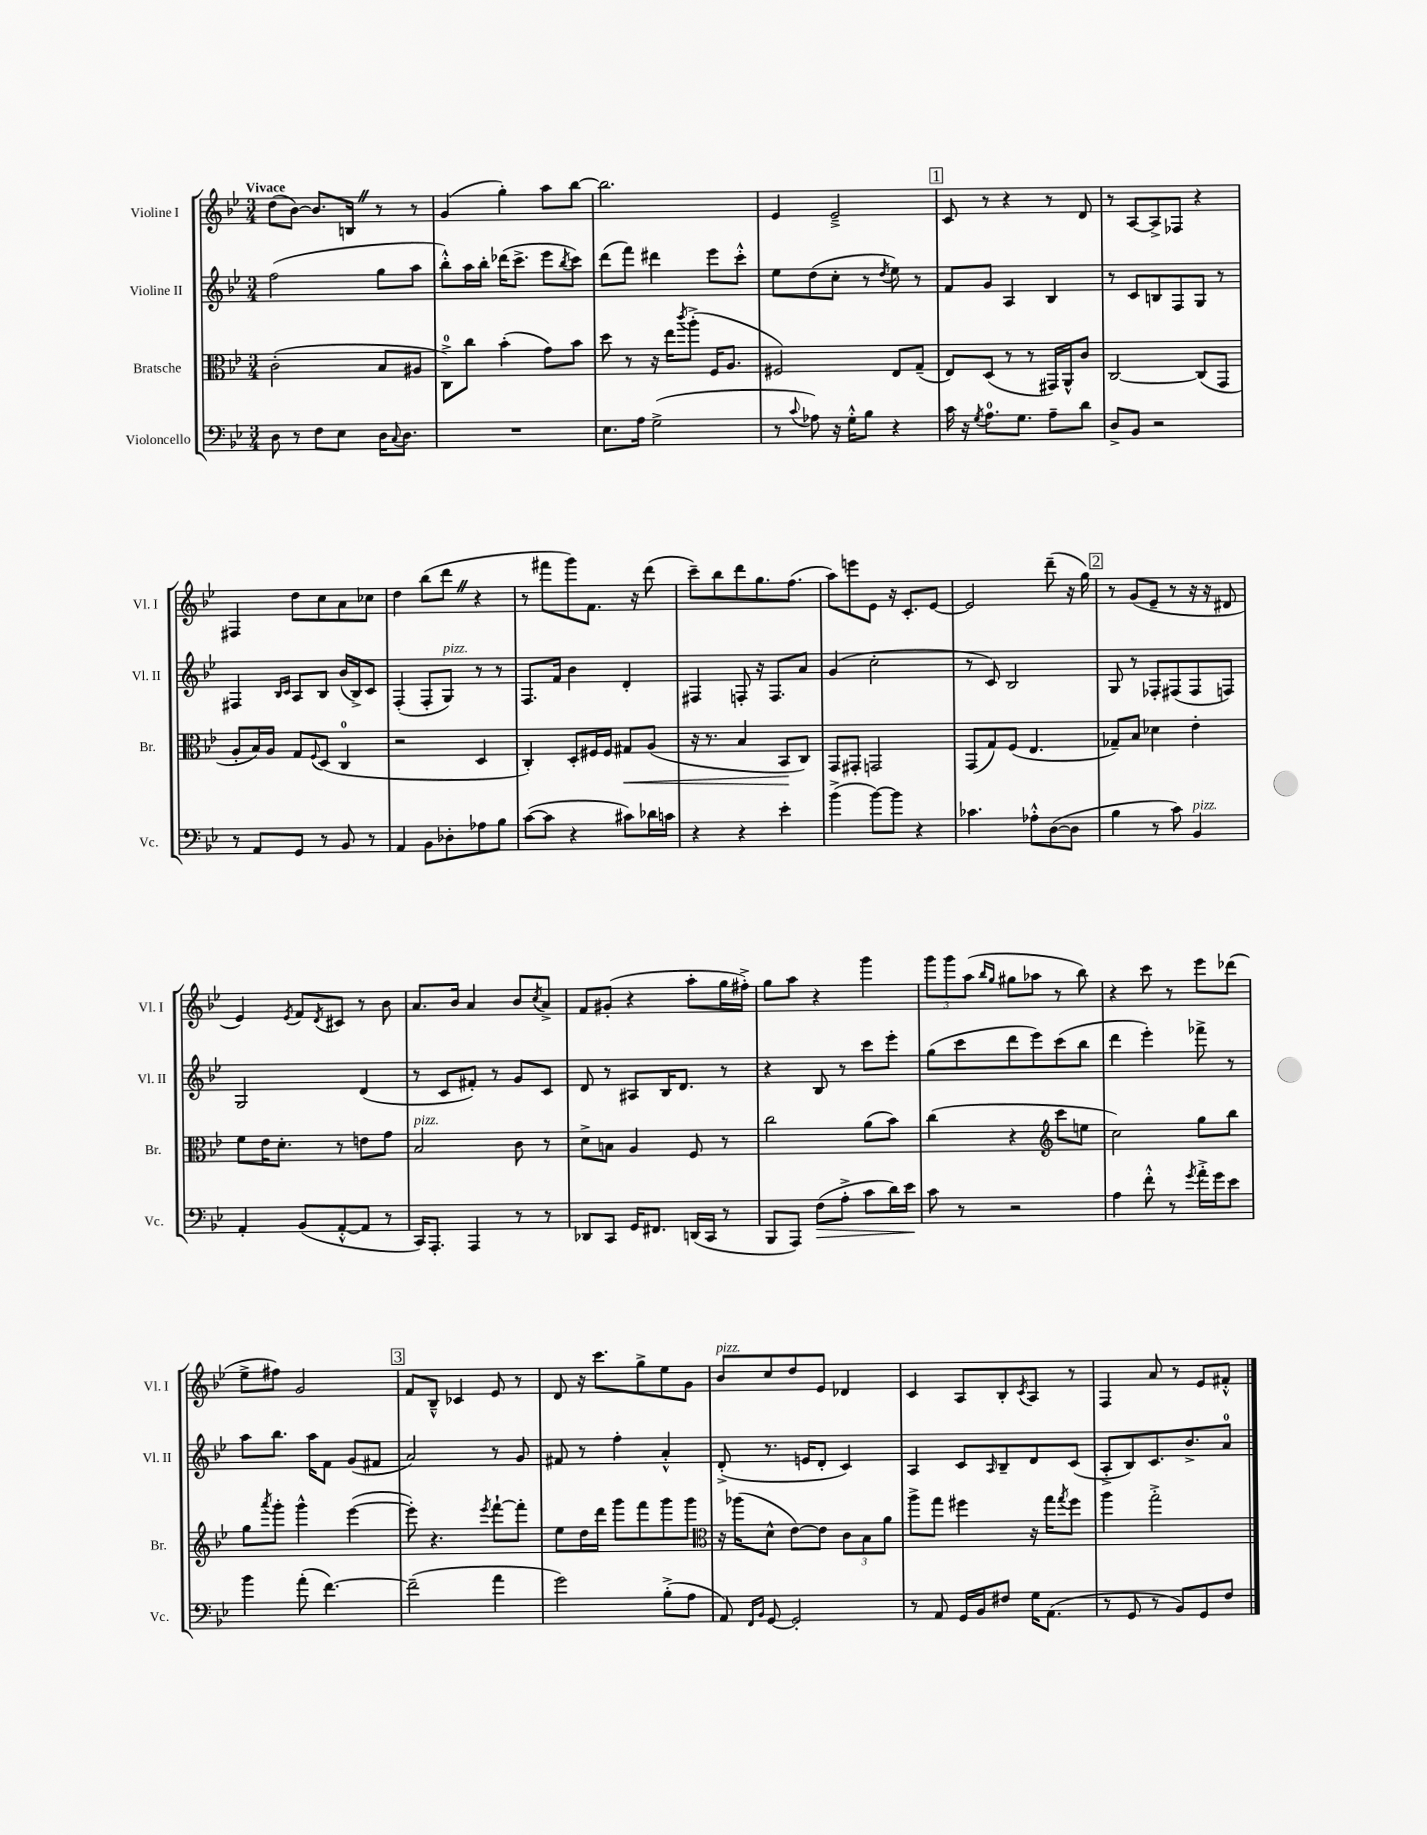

**kern	**dynam	**kern	**dynam	**kern	**kern
*part4	*part4	*part3	*part3	*part2	*part1
*staff4	*staff4	*staff3	*staff3	*staff2	*staff1
*I"Violoncello	*	*I"Bratsche	*	*I"Violine II	*I"Violine I
*I'Vc.	*	*I'Br.	*	*I'Vl. II	*I'Vl. I
*clefF4	*	*clefC3	*	*clefG2	*clefG2
*k[b-e-]	*	*k[b-e-]	*	*k[b-e-]	*k[b-e-]
*M3/4	*	*M3/4	*	*M3/4	*M3/4
=1	=1	=1	=1	=1	=1
!	!	!	!	!	!LO:TX:a:B:t=Vivace
8D\	.	(2c'\	.	(2ff\	(8dd\L
8r	.	.	.	.	[8b-\J)
8F\L	.	.	.	.	8.b-/L]
8E-\J	.	.	.	.	.
.	.	.	.	.	16BnZ/Jk
16D\KL	.	8B-/L	.	8gg\L	8r
8qqC/	.	.	.	.	.
8.D\J	.	.	.	.	.
.	.	8A#X/J	.	8aa\J	8r
=2	=2	=2	=2	=2	=2
2.r	.	8C^\L)	.	8bb-'^^\L)	(4g/
.	.	8cc\J	.	16aa\L	.
.	.	.	.	16bb-'\JJ	.
.	.	(4b-'\	.	(16ddd-X\KL	4gg'\)
.	.	.	.	8.ccc^\J	.
.	.	8g\L)	.	8eee-\L	8aa\L
.	.	.	.	8qbb-/	.
.	.	8b-\J	.	8ccc\J)	[8bb-\J
=3	=3	=3	=3	=3	=3
8.E-\L	.	8dd\	.	(8ddd\L	2.bb-\]
.	.	8r	.	8fff\J)	.
16A\Jk	.	.	.	.	.
(2G^\	.	16r	.	4ddd#X\	.
.	.	16ee-\KL	.	.	.
.	.	8qccc/	.	.	.
.	.	(8aa'^\J	.	.	.
.	.	16F/KL	.	8eee-\L	.
.	.	8.A/J	.	.	.
.	.	.	.	8ccc'^^\J	.
=4	=4	=4	=4	=4	=4
8r	.	2F#X/)	.	8ee-\L	4e-/
8qqc/	.	.	.	.	.
8A-X\)	.	.	.	(8dd\	.
16r	.	.	.	8cc'\J	2e-~^/
16G'^^\KL	.	.	.	.	.
8B-\J	.	.	.	8r	.
.	.	.	.	8qdd/	.
4r	.	8E-/L	.	8ee-\)	.
.	.	(8G~/J	.	8r	.
!!LO:REH:place=s1:t=1
=5	=5	=5	=5	=5	=5
16c\	.	8E-/L)	.	8f/L	8c/
16r	.	.	.	.	.
8qG/	.	.	.	.	.
8.A\L	.	(8D/J	.	8g/J	8r
.	.	8r	.	4A/	4r
8.G\J	.	.	.	.	.
.	.	8r	.	.	.
8A~\L	.	16GG#X/LL)	.	4B-/	8r
.	.	16AA^^/J	.	.	.
8d\J	.	8c/J	.	.	8d/
=6	=6	=6	=6	=6	=6
8D^/L	.	[2C/	.	8r	8r
8BB-/J	.	.	.	8c/L	[8A/L
2r	.	.	.	8Bn/	8A^/]
.	.	.	.	8F/	8F-X/J
.	.	(8C/L]	.	8G/J	4r
.	.	8GG/J	.	8r	.
!!LO:LB:g=z
=7	=7	=7	=7	=7	=7
8r	.	8A'/L	.	4F#X/	4F#X/
8AA/L	.	16B-/L)	.	.	.
.	.	16A/JJ	.	.	.
.	.	.	.	16qqB-/LL	.
.	.	.	.	16qqc/JJ	.
8GG/J	.	8G/L	.	8A/L	8dd\L
.	.	8qqF/	.	.	.
8r	.	(8D/J	.	8B-/J	8cc\
8BB-/	.	4C/	.	(16b-/LL	8a\
.	.	.	.	16B-^/J)	.
8r	.	.	.	8c/J	8cc-X\J
=8	=8	=8	=8	=8	=8
4AA/	.	2r	.	(4F'/	4dd\
8BB-\L	.	.	.	8F'/L	(8bb-\L
!	!	!	!	!LO:TX:a:i:t=pizz.	!
8D-X'\	.	.	.	8G/J)	8dddZ\J
8A-X\	.	4D/	.	8r	4r
8B-\J	.	.	.	8r	.
=9	=9	=9	=9	=9	=9
([8c\L	.	4C'/)	.	8.F/L	8r
8c\J]	.	.	.	.	8fff#X\L
.	.	.	.	16f/Jk	.
4r	.	8D'/L	.	4b-\	8ggg\)
.	.	16F#X/L	.	.	8.f\J
.	.	16F#/JJ	.	.	.
!	!	!	!LO:HP:b	!	!
8c#X\L)	.	8G#X/L	<	4d'/	.
.	.	.	.	.	16r
16d-X\L	.	(8A/J	.	.	(8ddd\
16cn\JJ	.	.	.	.	.
=10	=10	=10	=10	=10	=10
4r	.	16r	.	4F#X/	8ccc~\L)
.	.	8.r	.	.	.
.	.	.	.	.	8bb-\
4r	.	4B-/	.	8Fn'/	8ddd\
.	.	.	.	16r	8.gg\
.	.	.	.	8.F/L	.
4e-'\	.	8BB-/L	.	.	.
.	.	.	.	.	(8.ff\J
.	.	8C/J)	[	8a/J	.
=11	=11	=11	=11	=11	=11
(4b-^\	.	8GG/L	.	(4g/	8aa\L)
.	.	8GG#X'/J	.	.	8eeen\
[8b-\L)	.	2GGn/	.	2cc'\	8e-\J
8b-\J]	.	.	.	.	16r
.	.	.	.	.	8.c'/L
4r	.	.	.	.	.
.	.	.	.	.	[8e-/J
=12	=12	=12	=12	=12	=12
4.c-X\	.	(8GG/L	.	8r	2e-/]
.	.	8G/)	.	8c/)	.
.	.	(8F/J	.	2B-/	.
8A-X'^^\L	.	4.E-/	.	.	.
([8D\	.	.	.	.	(8ddd~\
8D\J]	.	.	.	.	16r
.	.	.	.	.	16gg\)
!!LO:REH:place=s1:t=2
=13	=13	=13	=13	=13	=13
4B-\	.	8G-X~/L)	.	8G/	8r
.	.	8B-/J	.	8r	(8g/L
8r	.	4d-X\	.	8F-X'/L	8e-~/J
8c\)	.	.	.	(8F#X/	8r
!LO:TX:a:i:t=pizz.	!	!	!	!	!
4BB-/	.	4e-'\	.	8F#/	16r
.	.	.	.	.	16r
.	.	.	.	8Fn/J)	8d#X/
!!LO:LB:g=z
=14	=14	=14	=14	=14	=14
4AA'/	.	8f\L	.	2G/	4e-/)
.	.	16e-\K	.	.	.
.	.	8.d'\J	.	.	.
.	.	.	.	.	8qe-/
(8BB-/L	.	.	.	.	8f/L
.	.	.	.	.	8qd/
[8AA'^^/	.	8r	.	.	8c#X/J
8AA/J]	.	8en\L	.	(4d/	8r
8r	.	8g\J	.	.	8b-\
=15	=15	=15	=15	=15	=15
!	!	!LO:TX:a:i:t=pizz.	!	!	!
16CC/KL)	.	2B-/	.	8r	8.a/L
8.AAA'/J	.	.	.	.	.
.	.	.	.	8c/L	.
.	.	.	.	.	16b-/Jk
4AAA/	.	.	.	8f#X'/J)	4a/
.	.	.	.	8r	.
8r	.	8c\	.	8g/L	8b-/L
.	.	.	.	.	8qcc/
8r	.	8r	.	8c/J	8a^/J
=16	=16	=16	=16	=16	=16
8DD-X/L	.	8d^\L	.	8d/	8f/L
8CC/J	.	8Bn\J	.	8r	(8g#X'/J
16GG/KL	.	4A/	.	8A#X/L	4r
8.FF#X/J	.	.	.	.	.
.	.	.	.	16B-/K	.
.	.	.	.	8.d/J	.
(16DDn/LL	.	8F/	.	.	8aa'\L
16CC/JJ	.	.	.	.	.
8r	.	8r	.	8r	16gg\L
.	.	.	.	.	16ff#X'^\JJ)
=17	=17	=17	=17	=17	=17
8BBB-/L	.	2cc\	.	4r	8gg\L
8AAA/J)	.	.	.	.	8aa\J
!	!LO:HP:b	!	!	!	!
(8F\L	>	.	.	8B-/	4r
8A'^\J	.	.	.	8r	.
8c\L	.	(8a\L	.	8ccc\L	4ggg\
16d\L)	.	8b-\J)	.	8eee-'\J	.
16e-\JJ	.	.	.	.	.
.	]	.	.	.	.
=18	=18	=18	=18	=18	=18
8c\	.	(4cc\	.	(8gg\L	12ggg\L
.	.	.	.	.	12ggg\
8r	.	.	.	8ccc\	.
.	.	.	.	.	(12aa\J
.	.	.	.	.	16qqbb-/LL
.	.	.	.	.	16qqgg/JJ
2r	.	4r	.	8ddd\	8gg#X\L
.	.	.	.	8eee-\)	8aa-X\J
*	*	*clefG2	*	*	*
.	.	8ccc\L	.	(8ccc\	8r
.	.	8een\J	.	8bb-\J	8bb-\)
=19	=19	=19	=19	=19	=19
4A\	.	2cc\)	.	4ddd\	4r
8f'^^\	.	.	.	4eee-'\)	8ccc\
8r	.	.	.	.	8r
8qg/	.	.	.	.	.
16a'^\LL	.	8gg\L	.	8fff-X^\	8eee-\L
16g\J	.	.	.	.	.
8e-\J	.	8bb-\J	.	8r	(8ddd-X\J
!!LO:LB:g=z
=20	=20	=20	=20	=20	=20
4b-\	.	8gg\L	.	8aa\L	8ee-^\L
.	.	8qaaa/	.	.	.
.	.	8ggg'\J	.	8.bb-\J	8ff#X\J)
(8a'\	.	4ggg^^\	.	.	2g/
.	.	.	.	16aa\KL	.
[4.f\)	.	.	.	8f\J	.
.	.	([4eee-\	.	(8g/L	.
.	.	.	.	8f#X/J	.
!!LO:REH:place=s1:t=3
=21	=21	=21	=21	=21	=21
(2f~\]	.	8eee-'\])	.	2a/)	8f/L
.	.	4.r	.	.	8B-~^^/J
.	.	.	.	.	4c-X/
.	.	8qeee-/	.	.	.
4a\	.	[8fff`\L	.	8r	8e-/
.	.	8fff'\J]	.	8g/	8r
=22	=22	=22	=22	=22	=22
2g\)	.	8ee-\L	.	8f#X/	8d/
.	.	16dd\L	.	8r	16r
.	.	16ddd\JJ	.	.	8.ccc\L
.	.	8ggg\L	.	4ff'\	.
.	.	8fff\	.	.	8gg^\
(8B-'^\L	.	8ggg\	.	4a'^^/	8ee-\
8A\J	.	8ggg\J	.	.	8g\J
=23	=23	=23	=23	=23	=23
*	*	*clefC3	*	*	*
!	!	!	!	!	!LO:TX:a:i:t=pizz.
8AA/)	.	16r	.	(8d'^/	8b-/L
.	.	(16aa-X\KL	.	.	.
16qqFF/LL	.	.	.	.	.
16qqBB-/JJ	.	.	.	.	.
[8GG/	.	8d^^\J	.	8.r	8cc/
2GG'/]	.	[8e-\L)	.	.	8dd/
.	.	.	.	16en/KL	.
.	.	8e-\J]	.	8d'/J	8e-/J
.	.	12c\L	.	4c/)	4d-X/
.	.	12B-\	.	.	.
.	.	12a\J	.	.	.
=24	=24	=24	=24	=24	=24
8r	.	8aa^\L	.	4A/	4c/
8AA/	.	8gg\J	.	.	.
16GG/LL	.	4ff#X\	.	8c/L	8A/L
16BB-/J	.	.	.	.	.
.	.	.	.	16qqA/	.
8F#X/J	.	.	.	8B-~/	8B-'/
.	.	.	.	.	8qc/
16G\KL	.	16r	.	8d/	8A/J
(8.AA\J	.	16gg\KL	.	.	.
.	.	8qgg/	.	.	.
.	.	8ff#\J	.	(8c/J	8r
=25	=25	=25	=25	=25	=25
8r	.	4aa\	.	8A'^/L	4F/
8GG/	.	.	.	8B-/)	.
8r	.	2gg'^\	.	8.c/	8a/
8BB-/L)	.	.	.	.	8r
.	.	.	.	8.b-^/	.
8GG/	.	.	.	.	8e-/L
8F/J	.	.	.	8a/J	8f#X'^^/J
==	==	==	==	==	==
*-	*-	*-	*-	*-	*-
